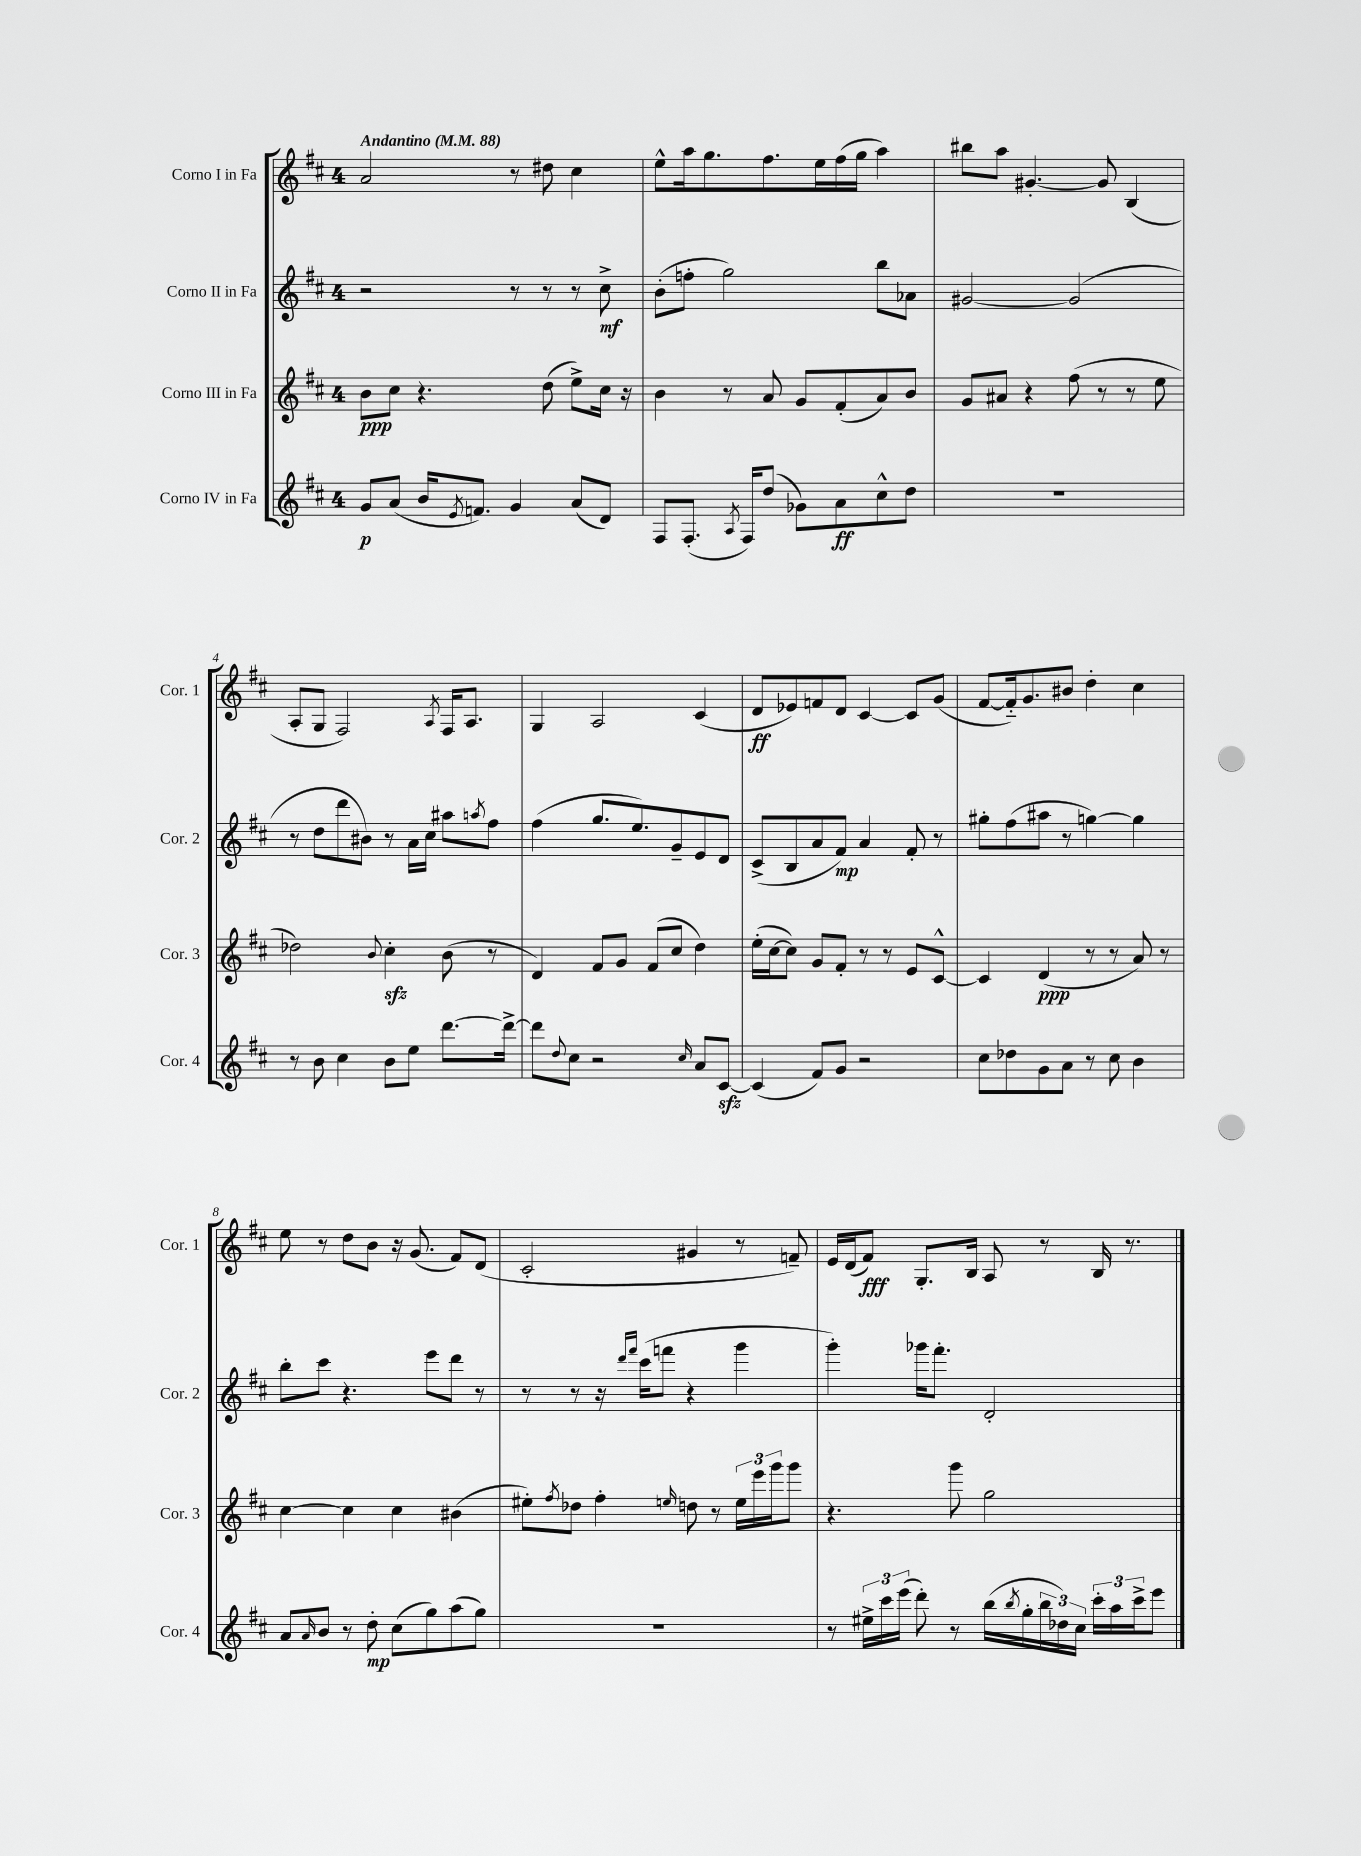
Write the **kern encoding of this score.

**kern	**dynam	**kern	**dynam	**kern	**dynam	**kern	**dynam
*part4	*part4	*part3	*part3	*part2	*part2	*part1	*part1
*staff4	*staff4	*staff3	*staff3	*staff2	*staff2	*staff1	*staff1
*I"Corno IV in Fa	*	*I"Corno III in Fa	*	*I"Corno II in Fa	*	*I"Corno I in Fa	*
*I'Cor. 4	*	*I'Cor. 3	*	*I'Cor. 2	*	*I'Cor. 1	*
*clefG2	*	*clefG2	*	*clefG2	*	*clefG2	*
*k[f#c#]	*	*k[f#c#]	*	*k[f#c#]	*	*k[f#c#]	*
*M4/4	*	*M4/4	*	*M4/4	*	*M4/4	*
*MM88	*	*MM88	*	*MM88	*	*MM88	*
=1	=1	=1	=1	=1	=1	=1	=1
!	!	!	!	!	!	!LO:TX:a:B:t=Andantino	!
8g/L	p	8b\L	ppp	2r	.	2a/	.
(8a/J	.	8cc#\J	.	.	.	.	.
16b/KL	.	4.r	.	.	.	.	.
8qe/	.	.	.	.	.	.	.
8.fn/J)	.	.	.	.	.	.	.
4g/	.	.	.	8r	.	8r	.
.	.	(8dd\	.	8r	.	8dd#X\	.
(8a/L	.	8ee^\L)	.	8r	.	4cc#\	.
8d/J)	.	16cc#\Jk	.	8cc#^\	mf	.	.
.	.	16r	.	.	.	.	.
=2	=2	=2	=2	=2	=2	=2	=2
8F#/L	.	4b\	.	(8b'\L	.	8ee^^\L	.
(8.F#'/J	.	.	.	8ffn'\J	.	16aa\k	.
.	.	.	.	.	.	8.gg\	.
.	.	8r	.	2gg\)	.	.	.
8qA/	.	.	.	.	.	.	.
16F#/KL)	.	.	.	.	.	.	.
(8dd/J	.	8a/	.	.	.	8.ff#\	.
8g-X\L)	.	8g/L	.	.	.	.	.
.	.	.	.	.	.	16ee\L	.
8a\	ff	(8f#'/	.	.	.	(16ff#\	.
.	.	.	.	.	.	16gg\JJ	.
8cc#^^\	.	8a/)	.	8bb\L	.	4aa\)	.
8dd\J	.	8b/J	.	8a-X\J	.	.	.
=3	=3	=3	=3	=3	=3	=3	=3
1r	.	8g/L	.	[2g#X/	.	8bb#X\L	.
.	.	8a#X/J	.	.	.	8aa\J	.
.	.	4r	.	.	.	[4.g#X'/	.
.	.	(8ff#\	.	(2g#/]	.	.	.
.	.	8r	.	.	.	8g#/]	.
.	.	8r	.	.	.	(4B/	.
.	.	8ee\	.	.	.	.	.
!!LO:LB:g=z
=4	=4	=4	=4	=4	=4	=4	=4
8r	.	2dd-X\)	.	8r	.	8A'/L	.
8b\	.	.	.	8dd\L	.	8G/J	.
4cc#\	.	.	.	8ddd\	.	2F#/)	.
.	.	.	.	8b#X\J)	.	.	.
.	.	8qqb/	.	.	.	.	.
8b\L	.	4cc#zz'\	.	8r	.	.	.
8ee\J	.	.	.	16a\LL	.	.	.
.	.	.	.	16cc#\JJ	.	.	.
.	.	.	.	.	.	8qA/	.
[8.ddd\L	.	(8b\	.	8aa#X\L	.	16F#/KL	.
.	.	.	.	.	.	8.A/J	.
.	.	.	.	8qaan/	.	.	.
.	.	8r	.	8ff#\J	.	.	.
16ddd^\Jk_	.	.	.	.	.	.	.
=5	=5	=5	=5	=5	=5	=5	=5
8ddd\L]	.	4d/)	.	(4ff#\	.	4G/	.
8qqdd/	.	.	.	.	.	.	.
8cc#\J	.	.	.	.	.	.	.
2r	.	8f#/L	.	8.gg/L	.	2A/	.
.	.	8g/J	.	.	.	.	.
.	.	.	.	8.ee/)	.	.	.
.	.	(8f#/L	.	.	.	.	.
.	.	8cc#/J	.	8g~/	.	.	.
16qqcc#/	.	.	.	.	.	.	.
8a/L	.	4dd\)	.	8e/	.	(4c#/	.
[8c#zz/J	.	.	.	8d/J	.	.	.
=6	=6	=6	=6	=6	=6	=6	=6
(4c#/]	.	(16ee'\LL	.	(8c#^/L	.	8d/L	ff
.	.	[16cc#\J	.	.	.	.	.
.	.	8cc#\J])	.	8B/	.	8e-X/)	.
8f#/L)	.	8g/L	.	8a/	.	8fn/	.
8g/J	.	8f#'/J	.	8f#/J)	mp	8d/J	.
2r	.	8r	.	4a/	.	[4c#/	.
.	.	8r	.	.	.	.	.
.	.	8e/L	.	8f#'/	.	8c#/L]	.
.	.	[8c#^^/J	.	8r	.	(8g/J	.
=7	=7	=7	=7	=7	=7	=7	=7
8cc#\L	.	4c#/]	.	8gg#X'\L	.	[8f#/L	.
8dd-X\	.	.	.	(8ff#\	.	16f#/k])	.
.	.	.	.	.	.	8.g/	.
8g\	.	(4d/	ppp	8aa#X\J	.	.	.
8a\J	.	.	.	8r	.	8b#X/J	.
8r	.	8r	.	[4ggn\)	.	4dd'\	.
8cc#\	.	8r	.	.	.	.	.
4b\	.	8a/)	.	4gg\]	.	4cc#\	.
.	.	8r	.	.	.	.	.
!!LO:LB:g=z
=8	=8	=8	=8	=8	=8	=8	=8
8a/L	.	[4cc#\	.	8bb'\L	.	8ee\	.
16qqa/	.	.	.	.	.	.	.
8b/J	.	.	.	8ccc#\J	.	8r	.
8r	.	4cc#\]	.	4.r	.	8dd\L	.
8dd'\	mp	.	.	.	.	8b\J	.
(8cc#\L	.	4cc#\	.	.	.	16r	.
.	.	.	.	.	.	(8.g/	.
8gg\)	.	.	.	8eee\L	.	.	.
(8aa\	.	(4b#X\	.	8ddd\J	.	8f#/L)	.
8gg\J)	.	.	.	8r	.	(8d/J	.
=9	=9	=9	=9	=9	=9	=9	=9
1r	.	8ee#X'\L)	.	8r	.	2c#'/	.
.	.	8qff#/	.	.	.	.	.
.	.	8dd-X\J	.	8r	.	.	.
.	.	4ff#'\	.	16r	.	.	.
.	.	.	.	16qqddd/LL	.	.	.
.	.	.	.	16qqfff#/JJ	.	.	.
.	.	.	.	(16ccc#\KL	.	.	.
.	.	.	.	8fffn\J	.	.	.
.	.	16qqeen/	.	.	.	.	.
.	.	8ddn\	.	4r	.	4g#X/	.
.	.	8r	.	.	.	.	.
.	.	24ee\LL	.	4ggg\	.	8r	.
.	.	24eee\	.	.	.	.	.
.	.	24ggg\J	.	.	.	.	.
.	.	8ggg\J	.	.	.	8fn~/)	.
=10	=10	=10	=10	=10	=10	=10	=10
8r	.	4.r	.	4ggg'\)	.	16e/LL	.
.	.	.	.	.	.	(16d/J	.
24ee#X^\LL	.	.	.	.	.	8f#/J)	fff
24ccc#\	.	.	.	.	.	.	.
(24eee\JJ	.	.	.	.	.	.	.
8ddd'\)	.	.	.	16ggg-X\KL	.	8.G'/L	.
.	.	.	.	8.fff#'\J	.	.	.
8r	.	8ggg\	.	.	.	.	.
.	.	.	.	.	.	16B/Jk	.
(16bb\LL	.	2gg\	.	2d'/	.	8A/	.
8qbb/	.	.	.	.	.	.	.
16gg'\	.	.	.	.	.	.	.
24bb\	.	.	.	.	.	8r	.
24dd-X\)	.	.	.	.	.	.	.
24cc#\JJ	.	.	.	.	.	.	.
24ccc#'\LL	.	.	.	.	.	16B/	.
24aa\	.	.	.	.	.	.	.
.	.	.	.	.	.	8.r	.
24ccc#^\J	.	.	.	.	.	.	.
8eee\J	.	.	.	.	.	.	.
==	==	==	==	==	==	==	==
*-	*-	*-	*-	*-	*-	*-	*-
